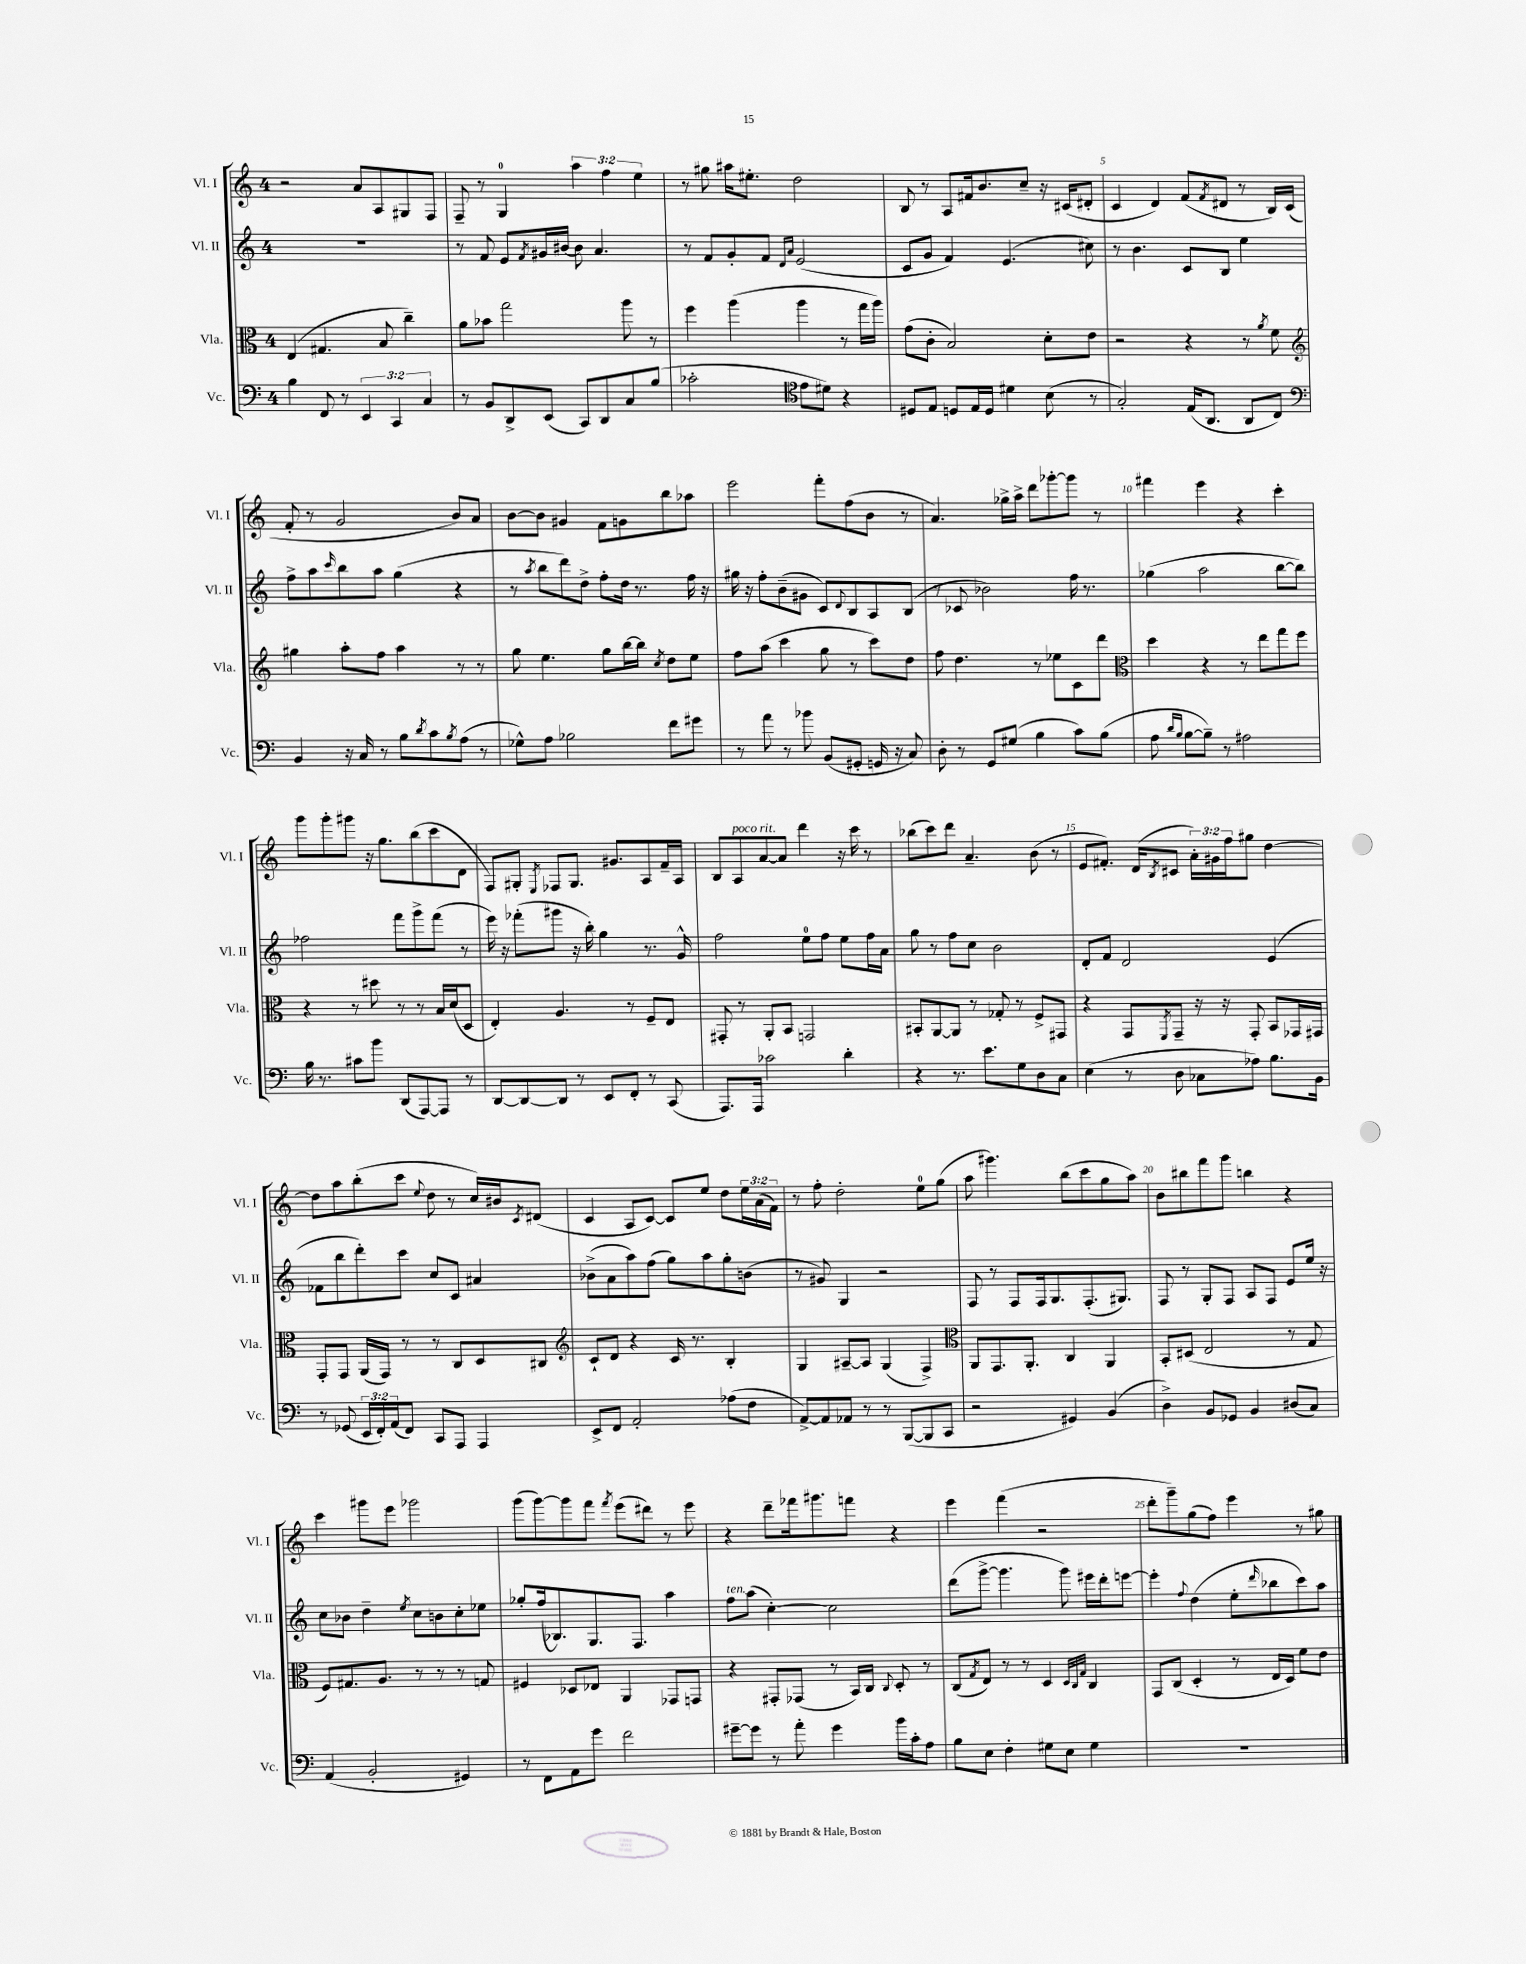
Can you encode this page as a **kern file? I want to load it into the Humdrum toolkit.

**kern	**kern	**kern	**kern
*staff4	*staff3	*staff2	*staff1
*clefF4	*clefC3	*clefG2	*clefG2
*k[]	*k[]	*k[]	*k[]
*M4/4	*M4/4	*M4/4	*M4/4
4B\	(4E/	1r	2r
8FF/	4.G#/	.	.
8r	.	.	.
6EE/	.	.	8a/L
.	8B/	.	8A/
6CC/	.	.	.
.	4cc~\)	.	8G#/
6C/	.	.	.
.	.	.	8F/J
=	=	=	=
8r	8a\L	8r	8F~/
8BB/L	8b-\J	8f/	8r
8DD^/	2gg\	8e/L	4G/
.	.	8qf/	.
(8EE/J	.	16g#/L	.
.	.	[16b#/JJ	.
8CC/L)	.	8b#\]	6aa\
8DD/	.	4.a/	.
.	.	.	6ff\
8C/	8aa\	.	.
.	.	.	6ee\
(8B/J	8r	.	.
=	=	=	=
2c-'\	4ff\	8r	8r
.	.	8f/L	8gg#\
.	(4aa\	8g'/	16aa#\LK
.	.	.	8.ee#'\J
.	.	8f/J	.
*clefC4	*	*	*
.	.	16qqd/LL	.
.	.	16qqa/JJ	.
8e\L	4aa\	(2e/	2dd\
8d#\J)	.	.	.
4r	8r	.	.
.	16gg\LL	.	.
.	16aa\JJ)	.	.
=	=	=	=
8D#/L	(8g\L	8c/L	8B/
8E/J	8c'\J	8g/J	8r
8D/L	2B/)	4f/)	8A/L
16E/L	.	.	16f#/k
16D/JJ	.	.	8.b/
4d#\	.	(4.e/	.
.	.	.	8cc~/J
(8B\	8d'\L	.	16r
.	.	.	(16c#/LK
8r	8e\J	8cc#\)	8d#'/J
=	=	=	=
2G'/)	2r	8r	4c/
.	.	4.b\	.
.	.	.	4d/)
(16E/LK	4r	8c/L	(8f/L
8.AA/J	.	.	.
.	.	.	8qf/
.	.	8B/J	8d#/J
8AA/L	8r	4ee\	8r
.	8qa/	.	.
8C/J)	8f\	.	16B/LL)
.	.	.	(16c/JJ
=	=	=	=
*clefF4	*clefG2	*	*
4BB/	4gg#\	8ff^\L	8f'/
.	.	8aa\	8r
.	.	16qqccc/	.
16r	8aa'\L	8bb\	2g/
16C/	.	.	.
8r	8ff\J	8aa\J	.
8B\L	4aa\	(4gg\	.
8qd/	.	.	.
8c\	.	.	.
8qB/	.	.	.
(8A\J	8r	4r	8b/L)
8r	8r	.	8a/J
=	=	=	=
8G-^^\L)	8gg\	8r	[8b\L
.	.	8qaa/	.
8A\J	4.ee\	8bb\L	8b\]J
2B-\	.	8ddd\)	4g#/
.	.	8dd^\J	.
.	8gg\L	8ff'\L	8f\L
.	[16bb\L	16dd\Jk	8g\
.	16bb\]JJ	8.r	.
.	8qcc/	.	.
8f\L	8dd\L	.	8bb\
8g#\J	8ee\J	16ff\	8aa-\J
.	.	16r	.
=	=	=	=
8r	8ff\L	16gg#\	2eee\
.	.	16r	.
8a\	(8aa\J	8ff'\L	.
8r	4ccc\	(8b~\	.
8b-\	.	8g#\J	.
(8BB/L	8gg\	8c/L)	8fff'\L
.	.	8qqd/	.
8GG#'/J	8r	8B/	(8ff\
16GG/	8ccc\L)	8A/	8b\J
16r	.	.	.
8C/)	8dd\J	(8B/J	8r
=	=	=	=
8D'\	8ff\	8r	4.a/)
8r	4.dd\	8c-/	.
8GG/L	.	2b-\)	.
(8G#/J	.	.	16gg-^\LL
.	.	.	16aa^\JJ
4B\	8r	.	8ddd\L
.	8ee-\L	.	[8ggg-'\
8c\L)	8c\	16ff\	8ggg-\]J
.	.	8.r	.
(8B\J	8ddd\J	.	8r
=	=	=	=
*	*clefC3	*	*
8A\	4dd\	(4gg-\	4fff#\
16qqd/LL	.	.	.
16qqB/JJ	.	.	.
[8B\L	.	.	.
8B~\]J)	4r	2aa\	4eee\
8r	.	.	.
2A#\	8r	.	4r
.	8ee\L	.	.
.	8gg\	[8bb\L	4ccc'\
.	8ff\J	8bb\]J)	.
=	=	=	=
16B\	4r	2ff-\	8ggg\L
8.r	.	.	.
.	.	.	8ggg'\
8c#\L	8r	.	8ggg#\J
8b\J	8dd#\	.	16r
.	.	.	8.gg\L
(8DD/L	8r	8fff\L	.
[8AAA/)	8r	8ggg^\	(8bb\
8AAA/]J	16B/LL	(8fff\J	8ccc\
.	(16d/J	.	.
8r	8D/J	8r	8d\J
=	=	=	=
[8DD/L	4E'/)	16eee\)	8F/L)
.	.	16r	.
8DD/_	.	(8fff-'\L	8G#'/J
.	.	.	8qE/
8DD/]J	4.A/	8ggg#\J	8F-/L
8r	.	16r	8.G#/J
.	.	16bb'\)	.
8EE/L	.	4gg\	.
.	.	.	8.g#/L
8FF'/J	8r	.	.
8r	8F~/L	8.r	8A/
(8CC/	8E/J	.	16f~/L
.	.	16g^^/	16A/JJ
=	=	=	=
8.AAA/L)	8GG#'/	2ff\	8B/L
.	8r	.	8A/
16AAA/Jk	.	.	.
2c-\	8AA'/L	.	[8a/
.	8BB/J	.	8a/]J
.	2GG/	8ee\L	4ddd\
.	.	8ff\J	.
4d'\	.	8ee\L	16r
.	.	.	16ccc\
.	.	16ff\L	8r
.	.	16a\JJ	.
=	=	=	=
4r	8BB#'/L	8gg\	(8bb-\L
.	[8AA/	8r	8ccc\)
8.r	8AA/]J	8ff\L	8ddd\J
.	8r	8cc\J	4.a~/
8.e\L	.	.	.
.	8G-'/	2b\	.
8G\	8r	.	.
8D\	8F^/L	.	(8b\
8C\J	8GG#/J	.	8r
=	=	=	=
(4E\	4r	8d'/L	8e/L
.	.	8f/J	8.f#'/J)
8r	8GG/L	2d/	.
.	.	.	(16d/LK
.	8qFF/	.	8qB/
8D\	8GG~/J	.	8c#/J
8C-\L	16r	.	24a'\LL)
.	.	.	24g#\
.	16r	.	.
.	.	.	24ff\J
8A-\J)	8GG'/	.	8gg#\J
8.B\L	8BB/L	(4e/	[4dd\
.	16GG-/L	.	.
16BB\Jk	16GG#/JJ	.	.
=	=	=	=
8r	8GG'/L	8f-\L	8dd\]L
(8GG-/	8GG/J	8bb\	8aa\
24EE/LL	(16AA/LL	8ddd'\)	(8bb'\
24FF'/)	.	.	.
.	16GG/JJ)	.	.
(24AA/J	.	.	.
8FF/J)	8r	8ccc\J	8ccc\J
.	.	.	8qqee/
8CC/L	8r	8cc/L	8dd\
8AAA/J	8C/L	8c/J	8r
4AAA/	8D/	4a#/	16cc/LL)
.	.	.	16b#/J
.	.	.	8qc/
.	8C#/J	.	(8d#/J
=	=	=	=
*	*clefG2	*	*
8EE^/L	8c`/L	(8b-^\L	4c/
8FF/J	8d/J	8a\	.
2AA'/	4r	8aa\)	8A/L
.	.	(8ff\J	[8c/J)
.	16c/	8gg\L)	8c/]L
.	8.r	.	.
.	.	8aa\	8ee/J
(8A-\L	4B'/	8gg'\	8dd\L
8F\J	.	(8b\J	24ee\L
.	.	.	(24a\
.	.	.	24f\JJ)
=	=	=	=
[8AA^/L)	4G/	8r	8r
8AA/]	.	8g#/)	8ff'\
8AA-/J	[8A#~/L	4G/	2dd'\
8r	8A#/]J	.	.
8r	(4G/	2r	.
([8BBB/L	.	.	.
8BBB/]	4F^/)	.	8ee\L
8CC/J	.	.	(8gg\J
=	=	=	=
*	*clefC3	*	*
2r	8AA/L	8F/	8aa\
.	8.GG/	8r	4.ggg#\)
.	.	8F/L	.
.	8.AA'/J	.	.
.	.	16F/k	.
.	.	8.G/	.
4GG#/)	4C/	.	(8bb\L
.	.	(8.F'/	8ccc\
(4BB/	4AA/	.	8gg\
.	.	8.G#/J)	.
.	.	.	8aa\J)
=	=	=	=
4D^\)	8BB'/L	8F/	8b\L
.	(8D#/J	8r	8bb#\
8BB/L	2E/	8G'/L	8fff\
8GG-/J	.	8F/J	8ggg\J
4BB/	.	8A/L	4bb\
.	.	8F/J	.
(8D#/L	8r	8e/L	4r
8C/J)	8G/	16ee/Jk	.
.	.	16r	.
=	=	=	=
(4AA/	8F/L)	8cc\L	4ccc\
.	8.G#/	8b-\J	.
2BB'/	.	4dd~\	8ggg#\L
.	8.A/J	.	.
.	.	.	8eee\J
.	.	8qee/	.
.	8r	8cc\L	2ggg-\
.	8r	8b\	.
4GG#/)	8r	8cc'\	.
.	8G/	8ee-\J	.
=	=	=	=
8r	4F#/	8gg-'/L	(8ggg\L
8FF\L	.	(16ff/k	[8ggg\)
.	.	8.B-/)	.
8AA\	8D-/L	.	8ggg\]
8g\J	8E-/J	8.G/	8fff\J
.	.	.	8qfff/
2f\	4AA/	.	(8eee\L
.	.	8.F/J	.
.	.	.	8ddd#\J)
.	8GG-/L	4aa\	8r
.	8GG/J	.	8eee\
=	=	=	=
[8g#~\L	4r	8ff\L	4r
8g#\]J	.	(8aa\J	.
8r	8GG#'/L	[4cc'\)	8ddd~\L
8a'\	(8GG-/J	.	16fff-\k
.	.	.	8.ggg#\
4g#\	8r	2cc\]	.
.	16BB/LL)	.	8fff\J
.	16C/JJ	.	.
.	8qqC/	.	.
16b\LL	8D'/	.	4r
16c'\J	.	.	.
8A\J	8r	.	.
=	=	=	=
8B\L	(8C/L	(8ddd\L	4eee\
.	8qG/	.	.
8E\J	8E/J)	[8ggg^\J	.
4F'\	8r	4.ggg\]	(4fff\
.	8r	.	.
8G#\L	4D/	.	2r
8E\J	.	8ggg\)	.
.	32qqD/LLL	.	.
.	32qqC/	.	.
.	32qqG/JJJ	.	.
4G#\	4C/	16eee#\LL	.
.	.	16ddd'\J	.
.	.	[8eee\J	.
=	=	=	=
1r	8GG/L	4eee'\]	8ddd'\L
.	(8C/J	.	8ggg~\)
.	.	8qqff/	.
.	4D'/	(4dd\	(8gg\
.	.	.	8ff\J)
.	8r	8ee'\L	4eee\
.	.	16qqddd/	.
.	16E/LL	8bb-\	.
.	16D/JJ)	.	.
.	8f\L	8ccc\)	8r
.	8e\J	8aa\J	8gg#\
==	==	==	==
*-	*-	*-	*-
